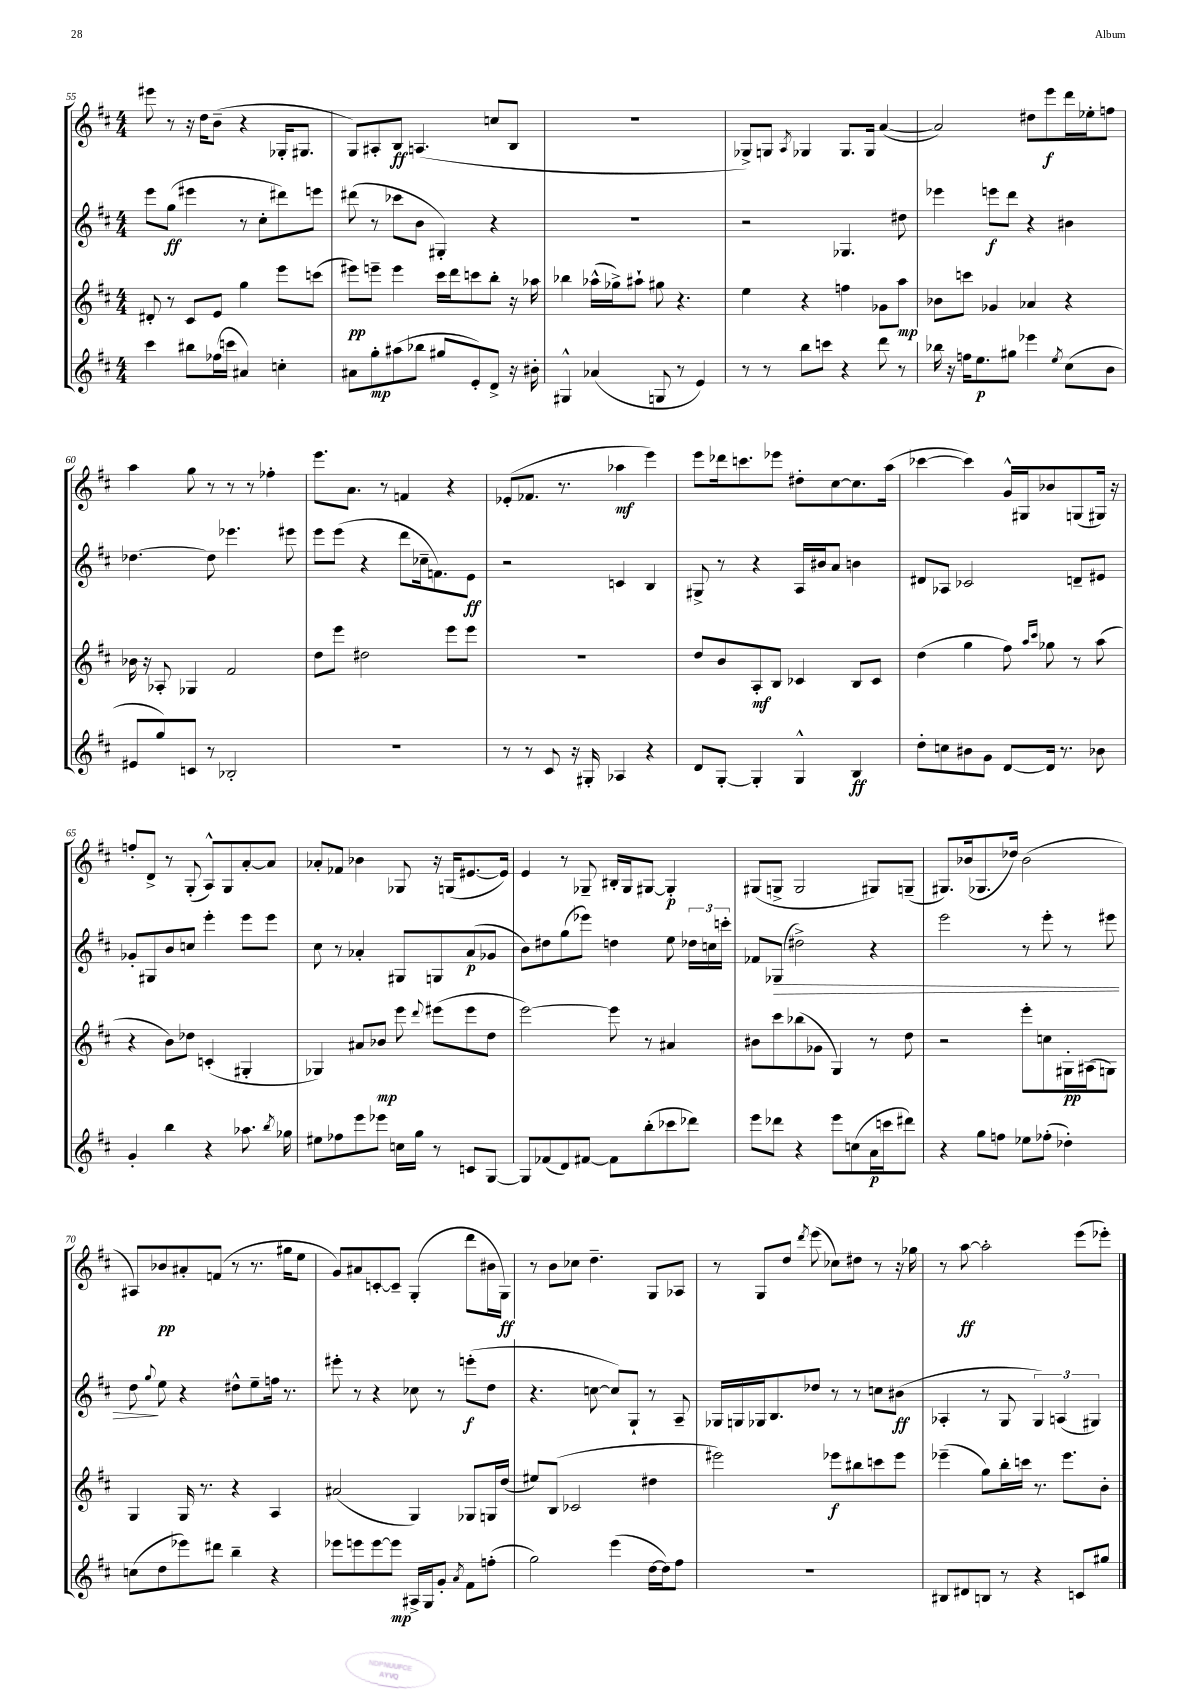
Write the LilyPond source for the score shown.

<<
\new StaffGroup <<
\new Staff = "s0" {
    \clef treble \key d \major \numericTimeSignature \time 4/4
    \autoBeamOff eis'''8 r8 r16 d''16[ b'8]--( r4 ges16[-. gis8.] |
    g8[) ais8-. b8]\ff a4.( c''8[ b8] |
    R1 |
    ges8[->) g8] \acciaccatura { a8 } ges4 ges8.[ ges16] a'4~( |
    a'2) dis''8[ e'''8\f d'''16 ees''16-. f''8] |
    a''4 g''8 r8 r8 r8 fes''4-. |
    e'''8.[ a'8.] r8 f'4 r4 |
    ees'8[-.( fes'8.] r8. aes''4\mf e'''4) |
    e'''8[ des'''16 c'''8. ees'''8] dis''8[-. cis''8~ cis''8. a''16]( |
    ces'''4~ ces'''4) g'16[-^ gis16 bes'8 g8( gis16]) r16 |
    f''8[-. d'8]-> r8 g8-.( a8[-^) g8 a'8~-. a'8] |
    aes'8[-. fes'8] bes'4 ges8 r16 g16[( eis'8.~ eis'16]) |
    e'4 r8 ges8-- bis16[-. ges16 gis8]~ gis4-.\p |
    gis8[( g8]-> g2 gis8[) g8]--( |
    gis8.[) bes'16( ges8. des''16]) bes'2( |
    ais8[) bes'8\pp ais'8-. f'8]( r8 r8. gis''16[ e''8] |
    g'8[) ais'8 c'8~-. c'8]-- g4-.( d'''8[ bis'16 g16]\ff) |
    r8 b'8[ ces''8] d''4.-- g8[ aes8] |
    r8 g8[ d''8] \acciaccatura { d'''8 } e'''8( ces''8[) dis''8] r8 r16 ges''16 |
    r8 a''8~\ff a''2-. e'''8[( ees'''8]-.) \bar "|." |
}
\new Staff = "s1" {
    \clef treble \key d \major \numericTimeSignature \time 4/4
    \autoBeamOff e'''8[ g''8]\ff( eis'''4 r8 cis''8[-. dis'''8) e'''8] |
    dis'''8( r8 ces'''8[ b'8] gis4-.) r4 |
    R1 |
    r2 ges4. dis''8 |
    ees'''4 e'''8[\f d'''8] r4 bis'4 |
    des''4.~ des''8 ees'''4. eis'''8 |
    e'''8[ e'''8]( r4 d'''8[ ces''16-- f'8.) e'8]\ff |
    r2 c'4 b4 |
    gis8-> r8 r4 a16[ bis'16 a'8] b'4 |
    dis'8[ aes8] ces'2 d'8[-- eis'8] |
    ges'8[-. gis8 b'8 c''8] e'''4-. e'''8[ e'''8] |
    cis''8 r8 aes'4-. gis8[ g8 aes'8\p( ges'8] |
    b'8[) dis''8 g''8( ees'''8]) d''4 e''8 \tuplet 3/2 { des''16[ c''16 c'''16]-. } |
    fes'8[ ges8]\>( dis''2->) r4 |
    e'''2 r8 e'''8-. r8 eis'''8 |
    d''8\! \appoggiatura { g''8 } e''8 r4 dis''8[-^ e''8-- f''16] r8. |
    eis'''8-. r8 r4 ces''8 r8 e'''8[-.\f( d''8] |
    r4. c''8~ c''8[) g8]-! r8 a8-- |
    ges16[ g16 ges16 b8. des''8] r8 r8 c''8[ bis'8]\ff( |
    aes4-. r8 g8 \tuplet 3/2 { g4) a4( gis4) } \bar "|." |
}
\new Staff = "s2" {
    \clef treble \key d \major \numericTimeSignature \time 4/4
    \autoBeamOff dis'8-. r8 cis'8[ e'8] g''4 e'''8[ c'''8]( |
    eis'''8[\pp) e'''8]-- e'''4 cis'''16[ d'''16 c'''8 b''8]-. r16 aes''16 |
    bes''4 aes''16[-^( ges''16->) ais''8]-! gis''8 r4. |
    e''4 r4 f''4 ges'8[ a''8]\mp |
    bes'8[ c'''8] ges'4 aes'4 r4 |
    bes'16 r16 aes8-. ges4 fis'2 |
    d''8[ e'''8] dis''2 e'''8[ e'''8] |
    R1 |
    d''8[ b'8 a8-.\mf b8] ces'4 b8[ ces'8] |
    d''4( g''4 fis''8) \grace { a''16[ cis'''16] } ges''8 r8 a''8( |
    r4 b'8[) des''8] c'4-.( gis4-. |
    ges4) ais'8[ bes'8]\mp e'''8 \appoggiatura { d'''8 } eis'''8[( eis'''8 d''8] |
    e'''2~) e'''8 r8 ais'4 |
    bis'8[ cis'''8 bes''8( ges'8] g4) r8 d''8 |
    r2 e'''8[-. c''8 gis16-.\pp ais16( g8]) |
    g4 g16 r8. r4 a4 |
    ais'2( g4) ges8[ g16 d''16]( |
    eis''8[) b8]( ces'2 dis''4 |
    eis'''2) ees'''8[\f bis''8 c'''8 ees'''8] |
    ees'''4--( g''8[) b''16-. c'''16] r8. ees'''8.[ b'8]-. \bar "|." |
}
\new Staff = "s3" {
    \clef treble \key d \major \numericTimeSignature \time 4/4
    \autoBeamOff cis'''4 bis''8[ fes''16( c'''16] ais'4) c''4-. |
    ais'8[ g''8-.\mp ais''8( bes''8] gis''8[ e'8-.) d'8]-> r16 bis'16-. |
    gis4-^ aes'4( g8 r8 e'4) |
    r8 r8 b''8[ c'''8] r4 d'''8 r8 |
    bes''16 r16 f''16[ e''8.\p gis''8] ees'''4 \acciaccatura { e''8 } cis''8[( b'8] |
    eis'8[ g''8) c'8] r8 bes2-. |
    R1 |
    r8 r8 cis'8 r16 gis16-. aes4 r4 |
    d'8[ g8]~-. g4-. g4-^ b4\ff |
    d''8[-. c''8 bis'8 g'8] d'8[~ d'16] r8. bes'8 |
    g'4-. b''4 r4 aes''8. \acciaccatura { b''8 } ges''16 |
    eis''8[ fes''8 e'''8 ees'''8] c''16[ g''16] r8 c'8[ g8]~ |
    g8[ fes'8( d'8) fis'8]~ fis'8[ b''8-.( ces'''8 des'''8]) |
    e'''8[ des'''8] r4 e'''8[ c''8( a'16\p c'''16 dis'''8]) |
    r4 g''8[ f''8] ees''8[ fes''8]-.( des''4-.) |
    c''8[( d''8 ees'''8) dis'''8] b''4-- r4 |
    ees'''8[ e'''8 e'''8~ e'''8]\mp ais16[-> g16 g'8]-. \acciaccatura { a'8 } fis'8[ f''8]-.( |
    g''2) e'''4( d''16[~ d''16) fis''8] |
    R1 |
    bis8[ dis'8 b8] r8 r4 c'8[ gis''8] \bar "|." |
}
>>
>>
\layout { \context { \Score currentBarNumber = #55 } }
